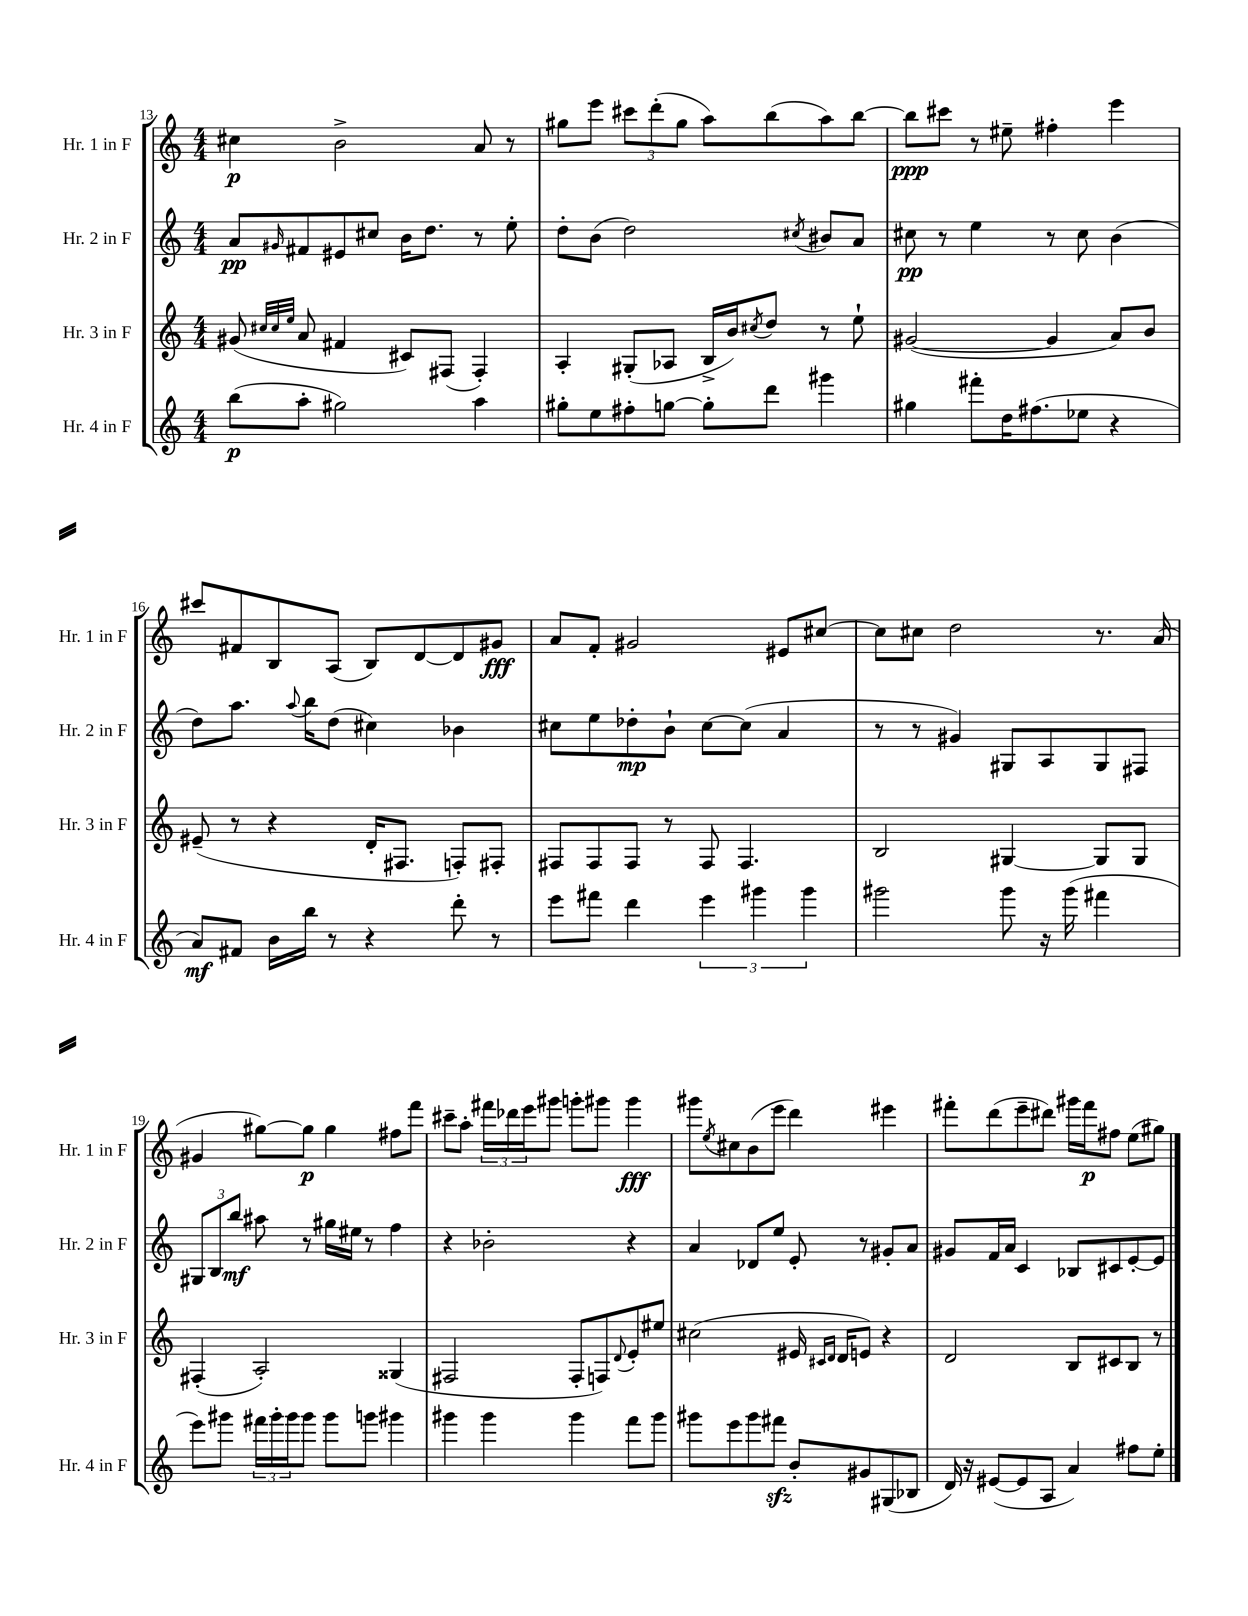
<<
\new StaffGroup <<
\new Staff = "s0" \with { instrumentName = "Hr. 1 in F" shortInstrumentName = "Hr. 1 in F" } {
    \clef treble \key c \major \numericTimeSignature \time 4/4
    cis''4\p b'2-> a'8 r8 |
    gis''8 e'''8 \tuplet 3/2 { cis'''8 d'''8-.( gis''8 } a''8) b''8( a''8) b''8~ |
    b''8\ppp cis'''8 r8 eis''8-- fis''4-. e'''4 |
    cis'''8 fis'8 b8 a8( b8) d'8~ d'8 gis'8\fff |
    a'8 f'8-. gis'2 eis'8 cis''8~ |
    cis''8 cis''8 d''2 r8. a'16( |
    gis'4 gis''8~) gis''8\p gis''4 fis''8 f'''8 |
    cis'''8-- a''8-. \tuplet 3/2 { fis'''16 des'''16 e'''16 } gis'''8 g'''8-. gis'''8 gis'''4\fff |
    gis'''8 \acciaccatura { e''8 } cis''8 b'8( e'''8 d'''4) eis'''4 |
    fis'''8-. d'''8( e'''8-- dis'''8) gis'''16 fis'''16\p fis''8 e''8( gis''8) \bar "|." |
}
\new Staff = "s1" \with { instrumentName = "Hr. 2 in F" shortInstrumentName = "Hr. 2 in F" } {
    \clef treble \key c \major \numericTimeSignature \time 4/4
    a'8\pp \grace { gis'16 } fis'8 eis'8 cis''8 b'16 d''8. r8 e''8-. |
    d''8-. b'8( d''2) \acciaccatura { cis''8 } bis'8 a'8 |
    cis''8\pp r8 e''4 r8 cis''8 b'4( |
    d''8) a''8. \appoggiatura { a''8 } b''16 d''8( cis''4) bes'4 |
    cis''8 e''8 des''8-.\mp b'8-! cis''8~ cis''8( a'4 |
    r8 r8 gis'4) gis8 a8 gis8 fis8 |
    \tuplet 3/2 { gis8 b8 b''8\mf } ais''8 r8 gis''16 eis''16 r8 f''4 |
    r4 bes'2-. r4 |
    a'4 des'8 e''8 e'8-. r8 gis'8-. a'8 |
    gis'8 f'16 a'16 c'4 bes8 cis'8 e'8~-. e'8 \bar "|." |
}
\new Staff = "s2" \with { instrumentName = "Hr. 3 in F" shortInstrumentName = "Hr. 3 in F" } {
    \clef treble \key c \major \numericTimeSignature \time 4/4
    gis'8( \grace { cis''32 cis''32 e''32 } a'8 fis'4 cis'8) fis8( fis4-.) |
    a4-. gis8-.( aes8 b16-> b'16) \acciaccatura { cis''8 } d''8 r8 e''8-! |
    gis'2~( gis'4 a'8) b'8 |
    eis'8--( r8 r4 d'16-. fis8. f8-.) fis8-. |
    fis8 fis8 fis8 r8 fis8 fis4. |
    b2 gis4~ gis8 gis8 |
    fis4-.( a2-.) gisis4( |
    fis2 fis8-. f8) \appoggiatura { d'8 } e'8-. eis''8 |
    cis''2( eis'16 \grace { cis'16 d'16 } d'16 e'8) r4 |
    d'2 b8 cis'8 b8 r8 \bar "|." |
}
\new Staff = "s3" \with { instrumentName = "Hr. 4 in F" shortInstrumentName = "Hr. 4 in F" } {
    \clef treble \key c \major \numericTimeSignature \time 4/4
    b''8\p( a''8-. gis''2) a''4 |
    gis''8-. e''8 fis''8-. g''8~ g''8-. d'''8 gis'''4 |
    gis''4 fis'''8-. d''16 fis''8.( ees''8 r4 |
    a'8\mf) fis'8 b'16 b''16 r8 r4 d'''8-. r8 |
    e'''8 fis'''8 d'''4 \tuplet 3/2 { e'''4 gis'''4 gis'''4 } |
    gis'''2 gis'''8 r16 gis'''16( fis'''4 |
    e'''8) gis'''8 \tuplet 3/2 { fis'''16 gis'''16-. gis'''16 } gis'''8 gis'''8 g'''8 gis'''4 |
    gis'''4 gis'''4 gis'''4 f'''8 gis'''8 |
    gis'''8 e'''8 gis'''8 fis'''8\sfz b'8-. gis'8 gis8( bes8 |
    d'16) r16 eis'8~( eis'8 a8 a'4) fis''8 e''8-. \bar "|." |
}
>>
>>
\layout { \context { \Score currentBarNumber = #13 } }
